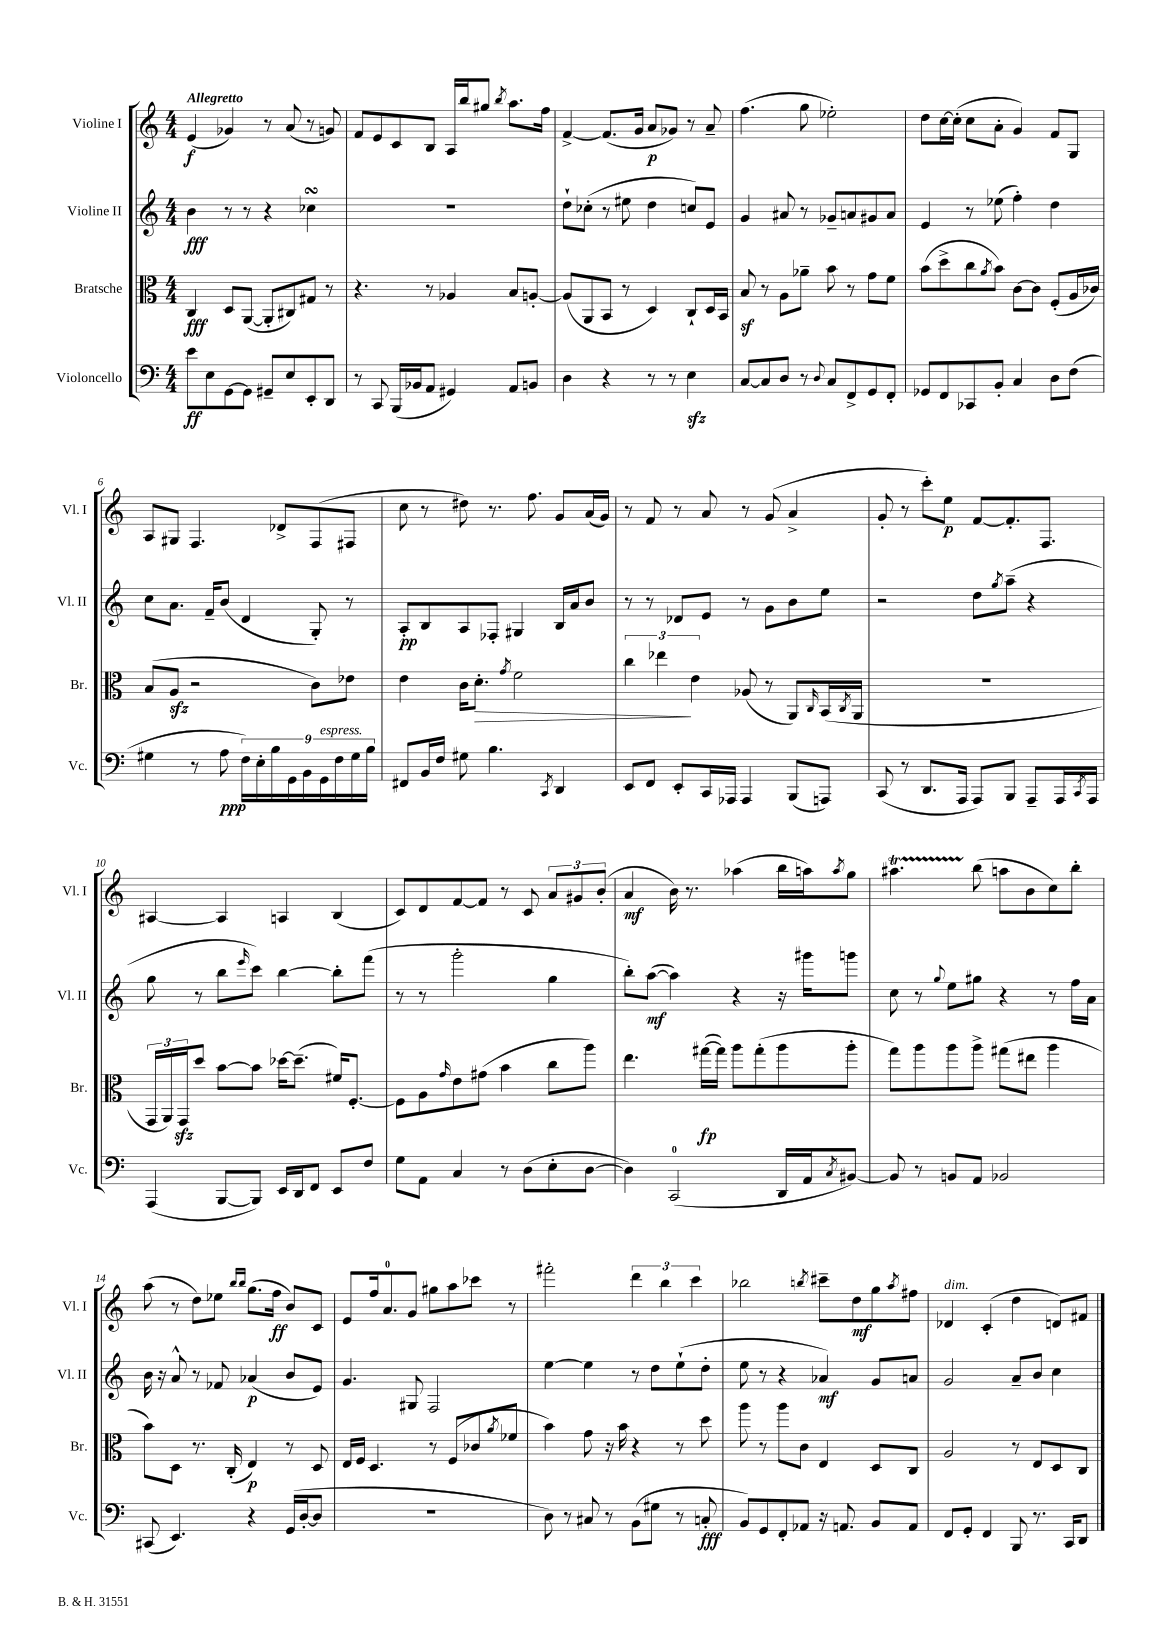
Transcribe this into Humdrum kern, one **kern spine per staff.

**kern	**kern	**kern	**kern
*staff4	*staff3	*staff2	*staff1
*clefF4	*clefC3	*clefG2	*clefG2
*k[]	*k[]	*k[]	*k[]
*M4/4	*M4/4	*M4/4	*M4/4
8e	4C	4b	(4e
8E	.	.	.
[8GG	8D	8r	4g-)
8GG]	([8AA	8r	.
8GG#~	8AA']	4r	8r
8E	8C#)	.	(8a
8EE'	8G#	4cc-	8r
8DD	8r	.	8g)
=	=	=	=
8r	4.r	1r	8f
8CC	.	.	8e
(16BBB	.	.	8c
16BB-	.	.	.
8AA	8r	.	8B
4GG#)	4A-	.	16A
.	.	.	16bb
.	.	.	8gg#
.	.	.	8qbb
8AA	8B	.	8.aa
8BB	[8A'	.	.
.	.	.	16ff
=	=	=	=
4D	(8A]	8dd`	[4f^
.	8AA	(8cc-'	.
4r	8BB	8r	(8.f]
.	8r	8ee#	.
.	.	.	16g
8r	4D)	4dd	8a
8r	.	.	8g-)
4E	8C`	8cc)	8r
.	16D	8e	8a~
.	16BB	.	.
=	=	=	=
[8C	8B	4g	(4.ff
8C]	8r	.	.
8D	8A	8a#	.
8r	8a-~	8r	8gg
8qqD	.	.	.
8C	8b	8g-~	2ee-')
8FF^	8r	8a	.
8GG	8g	8g#	.
8FF'	8f	8a	.
=	=	=	=
8GG-	(8b	4e	8dd
8FF	8dd^	.	[16cc
.	.	.	(16cc']
8CC-	8cc	8r	8cc
.	8qa	.	.
8BB'	8b)	(8ee-	8a'
4C	[8c	4ff')	4g)
.	8c]	.	.
8D	(8F'	4dd	8f
(8F	16A	.	8G
.	16c-)	.	.
=	=	=	=
4G#	(8B	8cc	8A
.	8A	8.a	8G#
8r	2r	.	4.F
.	.	16f~	.
8A	.	(8b	.
18F)	.	4d	.
18E'	.	.	.
18B	.	.	.
.	.	.	8d-^
18GG	.	.	.
18BB	.	.	.
.	8c)	8G')	(8F
18GG	.	.	.
18F	.	.	.
.	8e-	8r	8F#
18G#	.	.	.
18B	.	.	.
=	=	=	=
8FF#	4e	8A'	8cc
16BB	.	8B	8r
16F	.	.	.
8G#	16c	8A	8dd#)
.	8.d'	.	.
4.B	.	8F-'	8.r
.	8qg	.	.
.	2f	4G#	.
.	.	.	8.ff
8qCC	.	.	.
4DD	.	16B	8g
.	.	16a	.
.	.	8b	(16a
.	.	.	16g)
=	=	=	=
8EE	6cc	8r	8r
8FF	.	8r	8f
.	6ee-	.	.
8EE'	.	8d-	8r
.	6e	.	.
16CC	.	8e	8a
16AAA-	.	.	.
4AAA-	(8A-	8r	8r
.	8r	8g	(8g
(8BBB	8AA)	8b	4a^
.	16qqC	.	.
8AAA)	(16BB	8ee	.
.	8qC	.	.
.	16AA	.	.
=	=	=	=
(8CC	1r	2r	8g'
8r	.	.	8r
8.DD	.	.	8ccc')
.	.	.	8ee
16AAA	.	.	.
8AAA)	.	8dd	[8f
.	.	8qgg	.
8BBB	.	(8aa~	8.f']
8AAA~	.	4r	.
.	.	.	8.F
16AAA	.	.	.
8qCC	.	.	.
16AAA	.	.	.
=	=	=	=
(4AAA	24GG	8gg	[4A#
.	24AA)	.	.
.	24GG	.	.
.	8dd	8r	.
[8BBB	[8b	8bb	4A#]
.	.	16qqeee	.
8BBB])	8b]	8ccc)	.
16EE	[16dd-	[4bb	4A
16DD	(8.dd-~]	.	.
8FF	.	.	.
8EE	16f#)	8bb']	(4B
.	[8.F'	.	.
8F	.	(8fff	.
=	=	=	=
8G	8F]	8r	8c)
8AA	8A	8r	8d
.	16qqg	.	.
4C	8e	2ggg'	[8f
.	(8g#	.	8f]
8r	4b	.	8r
(8D	.	.	8c
8E'	8cc	4gg	12a
.	.	.	12g#
[8D	8aa)	.	.
.	.	.	(12b'
=	=	=	=
4D])	4.ee	8bb')	4a
.	.	([8aa	.
(2CC	.	4aa])	16b)
.	.	.	8.r
.	([16gg#	.	.
.	16gg#])	.	.
.	8aa	4r	(4aa-
.	(8gg#'	.	.
16DD	8aa	16r	16bb
16AA	.	16ggg#	16aa)
8qC	.	.	8qaa
[8BB#)	8aa'	8ggg	8gg
=	=	=	=
8BB#]	8gg)	8cc	4.aa#
8r	8aa	8r	.
.	.	8qqgg	.
8BB	8aa	8ee	.
8AA	8aa^	8gg#	(8bb
2BB-	(8gg#	4r	8aa
.	8ee#	.	8b
.	4aa	8r	8cc)
.	.	16ff	8bb'
.	.	16a	.
=	=	=	=
(8CC#	8b)	16b	(8aa
.	.	16r	.
4.EE)	8D	8a^^	8r
.	8.r	8r	8dd)
.	.	8f-	8ee-
.	(16C'	.	.
.	.	.	16qqbb
.	.	.	16qqbb
4r	4E)	(4a-	(8.gg
.	.	.	16ff
(16GG	8r	8b	8b)
[16D'	.	.	.
8D]	8D	8e)	8c
=	=	=	=
1r	16E	4.g	8e
.	16F	.	.
.	4.D	.	16ff
.	.	.	8.a
.	.	8G#	8g
.	8r	2F	8gg#
.	(8F	.	8aa
.	8c-	.	8ccc-
.	8qa	.	.
.	8f-	.	8r
=	=	=	=
8D)	4b)	[4ee	2fff#'
8r	.	.	.
8C#	8g	4ee]	.
8r	16r	.	.
.	16b	.	.
(8BB	4r	8r	6ddd
8G#	.	8dd	.
.	.	.	6bb
8r	8r	(8ee`	.
.	.	.	6ccc
8C'	8dd	8dd'	.
=	=	=	=
8BB)	8aa	8ee	2bb-
8GG	8r	8r	.
8FF'	8aa	4r	.
8AA-	8c	.	.
.	.	.	8qbb
16r	4E	4a-)	8ccc#~
8.AA	.	.	.
.	.	.	8dd
8BB	8D	8g	8gg
.	.	.	8qaa
8AA	8C	8a	8ff#
=	=	=	=
8FF	2A	2g	4d-
8GG'	.	.	.
4FF	.	.	(4c'
8BBB	8r	8a~	4dd
8.r	8E	8b	.
.	8D	4cc	8d)
16CC	.	.	.
8DD	8C	.	8f#
==	==	==	==
*-	*-	*-	*-
